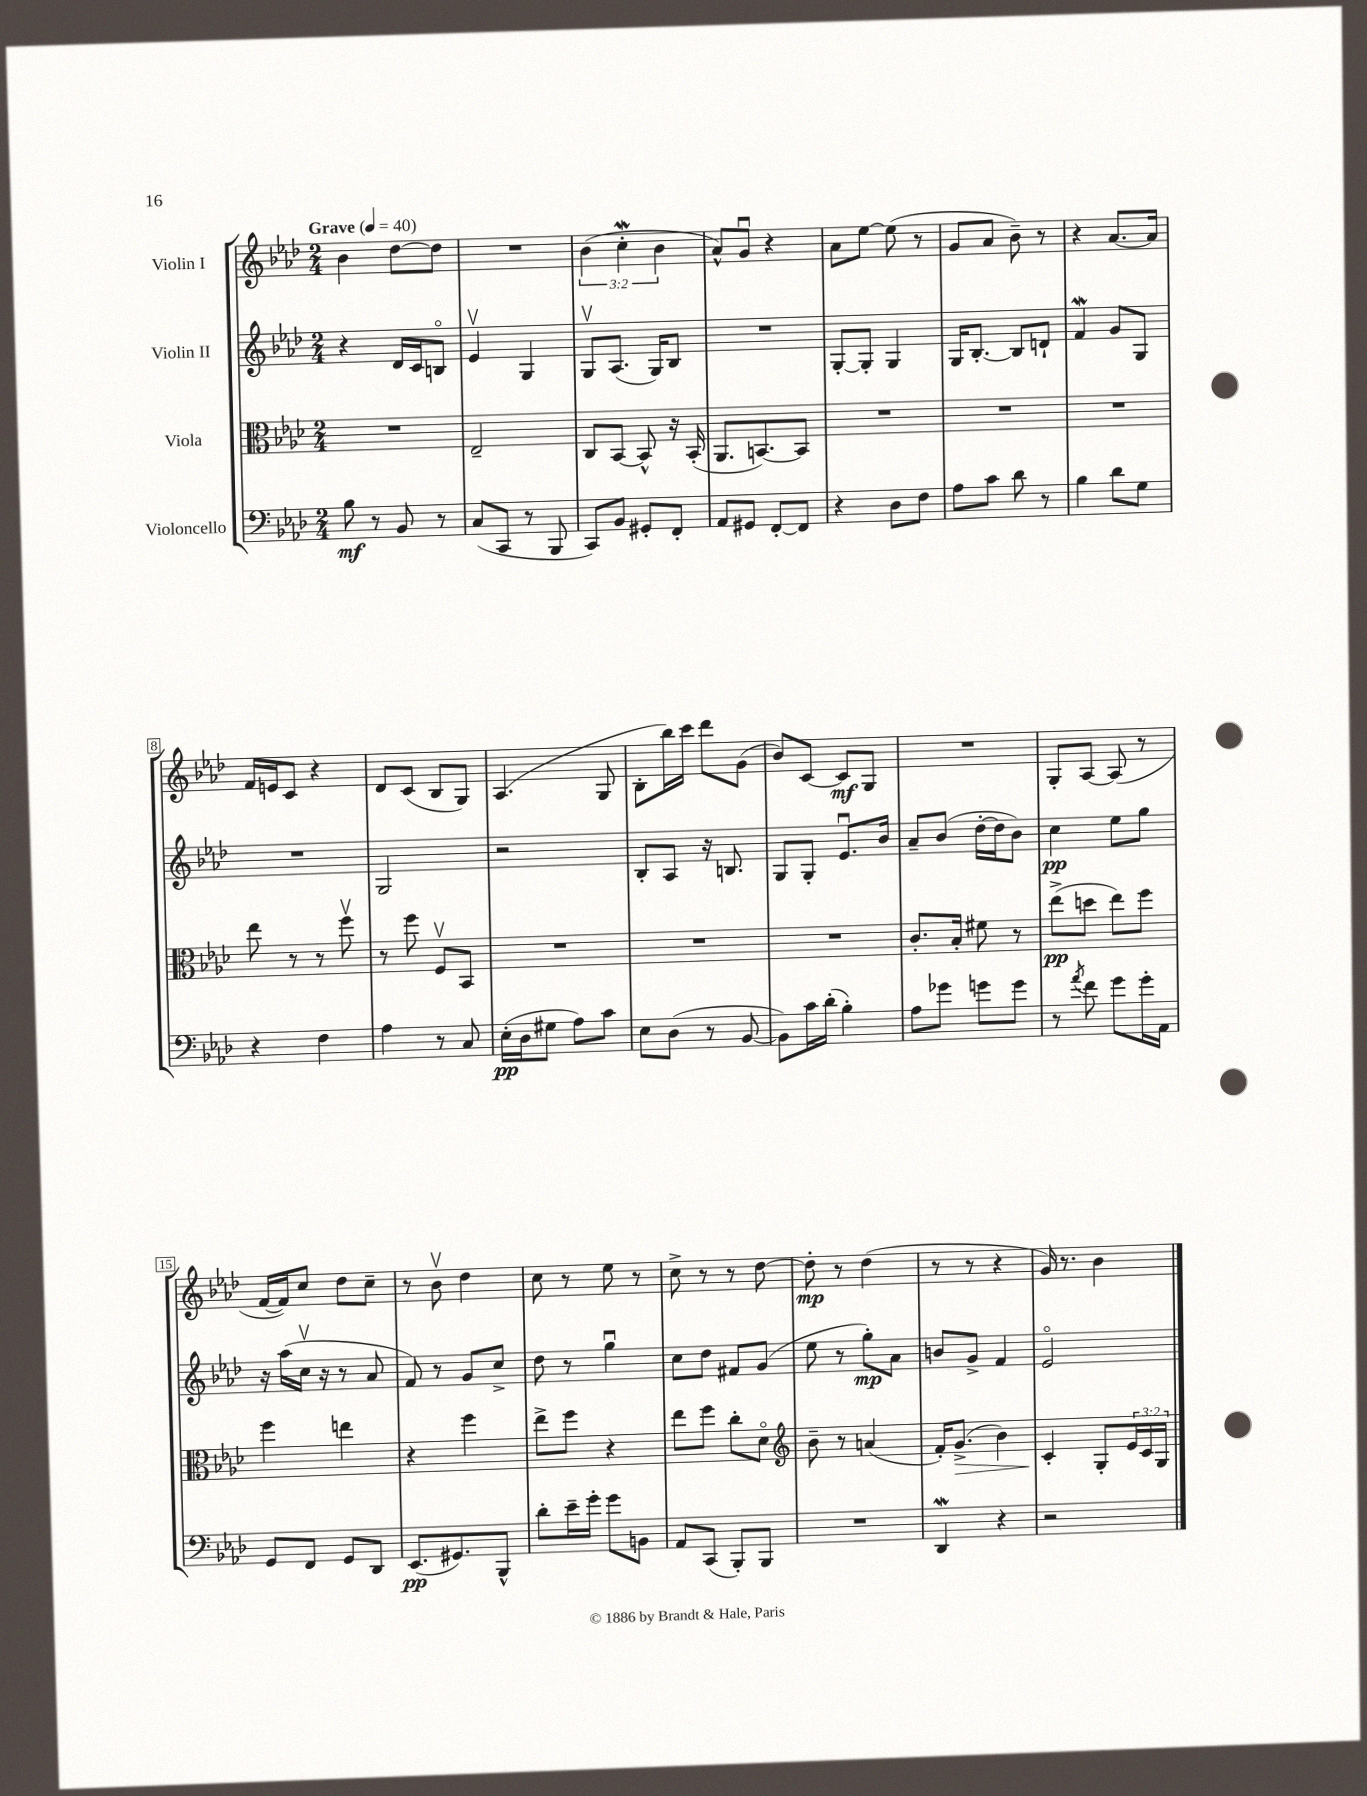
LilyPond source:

<<
\new StaffGroup <<
\new Staff = "s0" \with { instrumentName = "Violin I" } {
    \clef treble \key aes \major \numericTimeSignature \time 2/4 \override Staff.TupletNumber.text = #tuplet-number::calc-fraction-text \tempo "Grave" 4 = 40
    bes'4 des''8~ des''8 |
    R2 |
    \tuplet 3/2 { bes'4( c''4-.\mordent bes'4 } |
    aes'8-^) g'8\downbow r4 |
    aes'8 ees''8~ ees''8( r8 |
    g'8 aes'8 bes'8--) r8 |
    r4 aes'8.~ aes'16 |
    f'16 e'16 c'8 r4 |
    des'8 c'8( bes8 g8) |
    aes4.( g8 |
    bes8-. bes''16) c'''16 des'''8 g'8( |
    bes'8) c'8~ c'8\mf g8 |
    R2 |
    g8-. aes8~ aes8( r8 |
    f'16~ f'16) c''8 des''8 c''8-- |
    r8 bes'8\upbow des''4 |
    c''8 r8 ees''8 r8 |
    c''8-> r8 r8 des''8~ |
    des''8-.\mp r8 des''4( |
    r8 r8 r4 |
    g'16) r8. bes'4 \bar "|." |
}
\new Staff = "s1" \with { instrumentName = "Violin II" } {
    \clef treble \key aes \major \numericTimeSignature \time 2/4
    r4 des'16 c'16 b8\flageolet |
    ees'4\upbow g4 |
    g8\upbow aes8.( g16) bes8 |
    R2 |
    g8~-. g8-. g4 |
    g16 bes8.~-. bes8 d'8-! |
    f'4\mordent g'8 g8 |
    R2 |
    g2 |
    r2 |
    bes8-. aes8 r16 b8. |
    g8 g8-. ees'8.\downbow bes'16 |
    aes'8-- bes'8( des''16~-. des''16 bes'8) |
    c''4\pp ees''8 g''8 |
    r16 aes''16( c''16\upbow r16 r8 aes'8 |
    f'8) r8 g'8 c''8-> |
    des''8 r8 g''4\downbow |
    c''8 des''8 fis'8 g'8( |
    ees''8 r8 g''8-.\mp) aes'8 |
    b'8 g'8-> f'4 |
    ees'2\flageolet \bar "|." |
}
\new Staff = "s2" \with { instrumentName = "Viola" } {
    \clef alto \key aes \major \numericTimeSignature \time 2/4 \override Staff.TupletNumber.text = #tuplet-number::calc-fraction-text
    R2 |
    ees2-- |
    c8 bes,8~ bes,8-^ r16 bes,16-.( |
    aes,8. b,8.~) b,8 |
    R2 |
    R2 |
    R2 |
    ees''8 r8 r8 f''8\upbow |
    r8 f''8 f8\upbow bes,8 |
    R2 |
    R2 |
    R2 |
    c'8.-. bes16-. fis'8 r8 |
    ees''8->\pp( d''8 ees''8) f''8 |
    f''4 e''4 |
    r4 f''4 |
    ees''8-> f''8 r4 |
    ees''8 f''8 c''8-. des'8\flageolet |
    \clef treble bes'8-- r8 a'4( |
    f'16-.) g'8.->\>( bes'4) |
    c'4-.\! g8-. \tuplet 3/2 { ees'16 c'16 g16 } \bar "|." |
}
\new Staff = "s3" \with { instrumentName = "Violoncello" } {
    \clef bass \key aes \major \numericTimeSignature \time 2/4
    bes8\mf r8 bes,8 r8 |
    c8( c,8 r8 bes,,8 |
    c,8) bes,8 gis,8-. f,8-. |
    aes,8 gis,8 f,8~-. f,8 |
    r4 des8 f8 |
    aes8 c'8 des'8 r8 |
    bes4 des'8 g8 |
    r4 f4 |
    aes4 r8 c8 |
    ees16-.\pp( des16 gis8 aes8) c'8 |
    ees8 des8( r8 bes,8~ |
    bes,8) c'16 des'16-.( bes4-.) |
    aes8 ges'8 g'8 g'8 |
    r8 \acciaccatura { aes'8 } f'8 g'8 g'16-. aes,16 |
    g,8 f,8 g,8 des,8 |
    ees,8.\pp( gis,8.) bes,,8-^ |
    des'8-. ees'16-- g'16-. g'8 b,8 |
    aes,8 c,8( bes,,8-.) bes,,8 |
    R2 |
    des,4\mordent r4 |
    r2 \bar "|." |
}
>>
>>
\layout { \context { \Score \override BarNumber.stencil = #(make-stencil-boxer 0.1 0.3 ly:text-interface::print) } }
